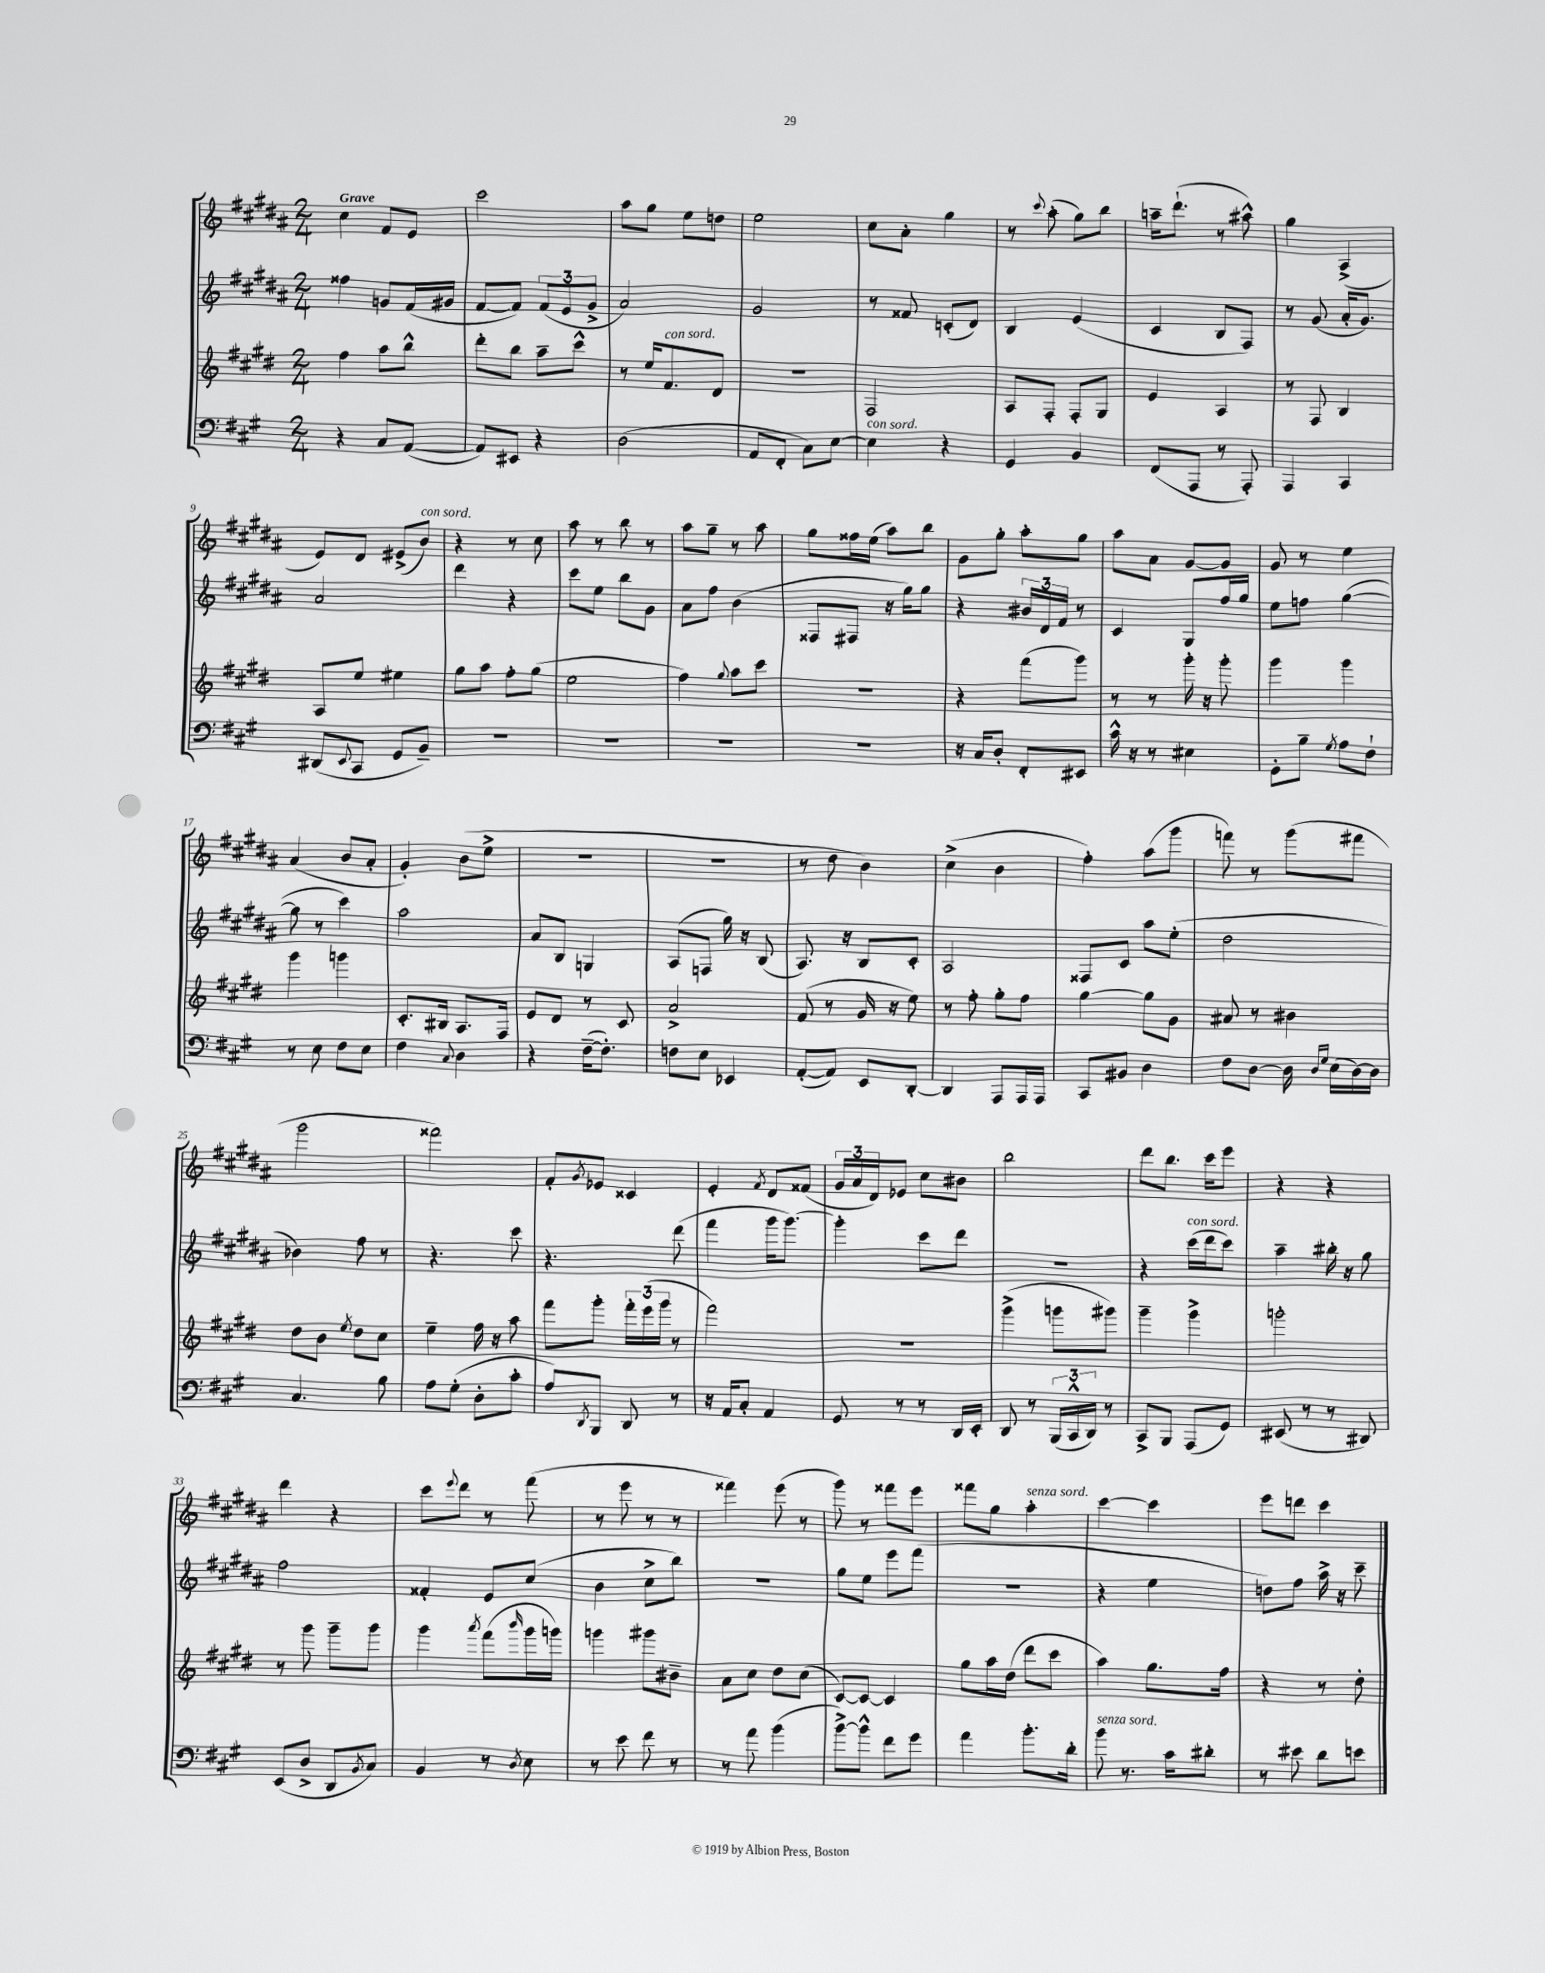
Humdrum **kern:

**kern	**kern	**kern	**kern
*staff4	*staff3	*staff2	*staff1
*clefF4	*clefG2	*clefG2	*clefG2
*k[f#c#g#]	*k[f#c#g#d#]	*k[f#c#g#d#a#]	*k[f#c#g#d#a#]
*M2/4	*M2/4	*M2/4	*M2/4
4r	4ff#	4ff##	4cc#
8C#	8aa	8g	8f#
([8AA	8bb^^	(16f#	8e
.	.	16g#	.
=	=	=	=
8AA])	8ddd#'	[8f#	2ccc#
8EE#	8bb	8f#])	.
4r	8aa~	(12f#	.
.	.	12e	.
.	8ccc#^^	.	.
.	.	12g#^	.
=	=	=	=
(2D	8r	2a#)	8aa#
.	16ee	.	8gg#
.	8.f#	.	.
.	.	.	8ee
.	8d#	.	8dd
=	=	=	=
8AA	2r	2g#	2ee
8FF#'	.	.	.
8C#)	.	.	.
[8E	.	.	.
=	=	=	=
4E]	2F#	8r	8cc#
.	.	8f##	8a#'
4r	.	(8c'	4gg#
.	.	8d#)	.
=	=	=	=
4GG#	8A	4B	8r
.	.	.	8qqccc#
.	8F#'	.	(8aa#'
4BB	8F#'	(4e	8gg#)
.	8G#	.	8bb
=	=	=	=
(8FF#	4e	4c#	16aa~
.	.	.	(8.ddd#`
8AAA	.	.	.
8r	4A	8B	8r
8AAA')	.	8F#)	8aa#^^)
=	=	=	=
4AAA	8r	8r	4gg#
.	8F#	(8g#	.
4CC#	4B	16a#'	(4A#^
.	.	8.g#)	.
=	=	=	=
(8DD#	8A	2a#	8e)
8qqEE	.	.	.
8CC#	8ee	.	8d#
8GG#	4ee#	.	(8e#^
8BB~)	.	.	8b)
=	=	=	=
2r	8gg#	4ddd#	4r
.	8aa	.	.
.	8ff#'	4r	8r
.	(8gg#	.	8cc#
=	=	=	=
2r	2ee	8ccc#	8aa#
.	.	8ee	8r
.	.	8bb	8bb
.	.	8g#	8r
=	=	=	=
2r	4ff#)	8a#	8aa#
.	.	8ff#	8gg#~
.	8qqgg#	.	.
.	8aa	(4b	8r
.	8ccc#	.	8aa#
=	=	=	=
2r	2r	8F##	8gg#
.	.	8F#	16ff##
.	.	.	(16ee
.	.	16r	8aa#)
.	.	16gg#)	.
.	.	8gg#	8bb
=	=	=	=
16r	4r	4r	8g#
16C#	.	.	.
8D'	.	.	8gg#'
8FF#'	(8fff#	24b#	8aa#'
.	.	24d#	.
.	.	24f#	.
8EE#	8ggg#)	8r	8gg#
=	=	=	=
16c#^^	8r	4c#	8aa#
16r	.	.	.
8r	8r	.	8a#
4E#	16ggg#'	8G#	[8g#
.	16r	.	.
.	8ggg#'	16ff#	8g#]
.	.	16gg#	.
=	=	=	=
8GG#'	4ggg#	8ee	8g#
8B~	.	8ff	8r
8qG#	.	.	.
8A	4ggg#	([4gg#	4ee
8F#`	.	.	.
=	=	=	=
8r	4ggg#	8gg#]	(4a#
8E	.	8r	.
8F#	4ggg	4ccc#)	8b
8E	.	.	8a#'
=	=	=	=
4F#	8.c#'	2aa#	4g#')
.	16B#	.	.
8qqC#	.	.	.
4D	8.A	.	(8b
.	.	.	8ee^
.	16F#	.	.
=	=	=	=
4r	8e	8a#	2r
.	8d#	8B	.
([16F#~	8r	4G	.
8.F#'])	.	.	.
.	8c#	.	.
=	=	=	=
8F	2a^	(8A#	2r
8E	.	8F	.
4EE-	.	16gg#)	.
.	.	16r	.
.	.	(8B	.
=	=	=	=
([8AA'	(8f#	8.A#)	8r
8AA])	8r	.	8dd#
.	.	16r	.
8EE	16g#	8B	4b)
.	16r	.	.
[8DD'	8ee)	8c#'	.
=	=	=	=
4DD]	8r	2A#	(4cc#^
.	8ff#'	.	.
8AAA	8gg#'	.	4b
16AAA	8ff#	.	.
16AAA	.	.	.
=	=	=	=
8CC#	[4gg#	8F##	4ff#')
8BB#	.	8c#	.
4D	8gg#]	8aa#	(8aa#
.	8g#	(8ee'	8ggg#
=	=	=	=
8F#	8a#	2dd#	8fff)
[8D	8r	.	8r
16D]	4b#	.	(8ggg#
16qqD	.	.	.
16qqG#	.	.	.
(16E	.	.	.
[16D)	.	.	8fff#
16D]	.	.	.
=	=	=	=
4.C#	8dd#	4b-)	2ggg#
.	8b	.	.
.	8qee	.	.
.	8dd#	8ff#	.
8B	8cc#	8r	.
=	=	=	=
8A	4ee~	4.r	2fff##)
(8G#'	.	.	.
8D'	16ff#	.	.
.	16r	.	.
8c#'	8aa	8ccc#	.
=	=	=	=
8A)	8fff#	4.r	8f#'
8qDD	.	.	8qg#
8BBB	8ggg#'	.	8e-
8DD	24fff#'	.	4c##
.	(24eee	.	.
.	24ggg#	.	.
8r	8r	(8ddd#	.
=	=	=	=
16r	2fff#)	4fff#	4e'
16AA	.	.	.
8C#'	.	.	.
.	.	.	8qf#
4AA	.	16ggg#	8d#
.	.	[8.ggg#)	.
.	.	.	(8f##
=	=	=	=
8GG#	2r	4ggg#']	24g#
.	.	.	24a#
.	.	.	24d#)
8r	.	.	8e-
8r	.	8ccc#	8cc#
16DD	.	8ddd#	8b#
16EE'	.	.	.
=	=	=	=
8DD	(4ggg#^	2r	2bb
8r	.	.	.
(24BBB	8ggg	.	.
24CC#^^	.	.	.
24DD)	.	.	.
8r	8ggg#)	.	.
=	=	=	=
8CC#^	4ggg#~	4r	8ddd#
8BBB	.	.	8.bb
(8AAA	4ggg#^	(16ccc#	.
.	.	16ddd#	16ccc#
8GG#)	.	8ccc#)	8eee
=	=	=	=
(8EE#	2ggg'	4aa#~	4r
8r	.	.	.
8r	.	16bb#'	4r
.	.	16r	.
8DD#)	.	8gg#	.
=	=	=	=
(8EE	8r	2ff#	4ddd#
8D^	8ggg#	.	.
8DD	8ggg#~	.	4r
8qBB	.	.	.
8C#)	8ggg#	.	.
=	=	=	=
4BB	4ggg#	4f##'	8ccc#
.	.	.	8qqeee
.	.	.	8ddd#
.	8qaaa	.	.
8r	(8fff#	8e	8r
8qD	16qqbbb	.	.
8E	16ggg#	(8cc#	(8fff#
.	16ggg)	.	.
=	=	=	=
8r	4ggg	4b	8r
8e	.	.	8eee
8f#	8ggg#	8cc#^	8r
8r	8b#~	8bb)	8r
=	=	=	=
8r	8a	2r	4fff##)
8a	8cc#	.	.
(4b	8dd#	.	(8eee
.	(8cc#	.	8r
=	=	=	=
[8b^)	[8c#)	8gg#	8ggg#)
8b^^]	8c#_	8ee	8r
8f#	4c#]	8eee	8fff##
8g#	.	(8fff#	8eee
=	=	=	=
4a	8gg#	2r	8fff##
.	16aa	.	8gg#
.	(16dd#	.	.
8.b'	8ddd#	.	4aa#'
.	8ccc#	.	.
16d'	.	.	.
=	=	=	=
8b	4aa)	4r	[4ccc#
8.r	.	.	.
.	8.gg#	4ee	4ccc#]
16c#	.	.	.
8d#'	.	.	.
.	16ff#	.	.
=	=	=	=
8r	4r	8dd)	8eee
8e#	.	8ff#	8ddd
8d	8r	16aa#^	4ccc#
.	.	16r	.
8e	8dd#'	8ccc#~	.
==	==	==	==
*-	*-	*-	*-
